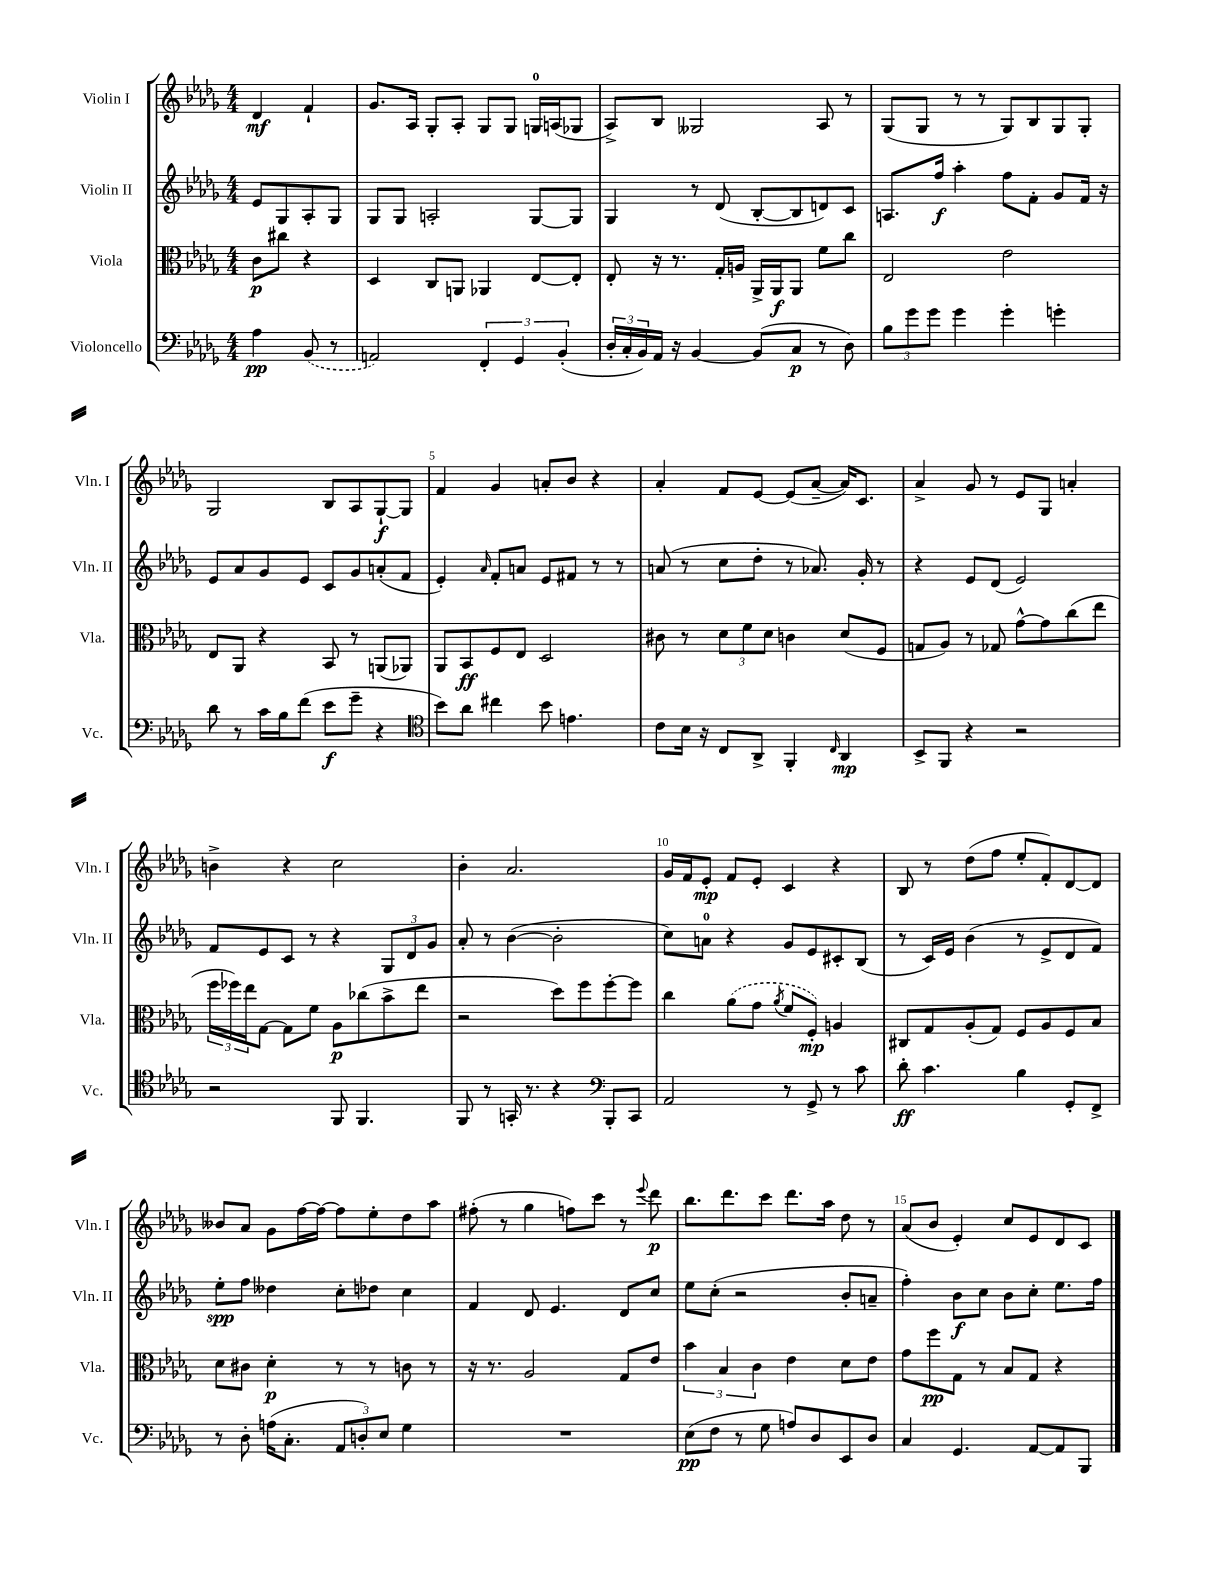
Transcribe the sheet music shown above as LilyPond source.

<<
\new StaffGroup <<
\new Staff = "s0" \with { instrumentName = "Violin I" shortInstrumentName = "Vln. I" } {
    \clef treble \key des \major \numericTimeSignature \time 4/4 \partial 2
    des'4\mf f'4-! |
    ges'8. aes16 ges8-. aes8-. ges8 ges8 g16-0 a16( ges8 |
    aes8->) bes8 geses2 aes8 r8 |
    ges8( ges8 r8 r8 ges8) bes8 ges8 ges8-. |
    ges2 bes8 aes8 ges8~-!\f ges8 |
    f'4 ges'4 a'8-. bes'8 r4 |
    aes'4-. f'8 ees'8~ ees'8( aes'8~-- aes'16) c'8. |
    aes'4-> ges'8 r8 ees'8 ges8 a'4-. |
    b'4-> r4 c''2 |
    bes'4-. aes'2. |
    ges'16 f'16 ees'8-.\mp f'8 ees'8-. c'4 r4 |
    bes8 r8 des''8( f''8 ees''8-. f'8-.) des'8~ des'8 |
    beses'8 aes'8 ges'8 f''16~ f''16~ f''8 ees''8-. des''8 aes''8 |
    fis''8-.( r8 ges''4 f''8) c'''8 r8 \appoggiatura { ees'''8 } des'''8\p |
    bes''8. des'''8. c'''8 des'''8. aes''16 des''8 r8 |
    aes'8( bes'8 ees'4-.) c''8 ees'8 des'8 c'8 \bar "|." |
}
\new Staff = "s1" \with { instrumentName = "Violin II" shortInstrumentName = "Vln. II" } {
    \clef treble \key des \major \numericTimeSignature \time 4/4 \partial 2
    ees'8 ges8 aes8-. ges8 |
    ges8 ges8 a2-. ges8~ ges8 |
    ges4 r8 des'8( bes8~-. bes8 d'8) c'8 |
    a8. f''16\f aes''4-. f''8 f'8-. ges'8 f'16 r16 |
    ees'8 aes'8 ges'8 ees'8 c'8 ges'8 a'8-.( f'8 |
    ees'4-.) \grace { aes'16 } f'8-. a'8 ees'8 fis'8 r8 r8 |
    a'8( r8 c''8 des''8-. r8 aes'8.) ges'16-. r8 |
    r4 ees'8 des'8( ees'2) |
    f'8 ees'8 c'8 r8 r4 \tuplet 3/2 { ges8 des'8 ges'8 } |
    aes'8-. r8 bes'4~( bes'2-. |
    c''8) a'8-0 r4 ges'8 ees'8 cis'8-. bes8( |
    r8 c'16) ees'16 bes'4( r8 ees'8-> des'8 f'8) |
    ees''8-.\spp f''8 deses''4 c''8-. des''8 c''4 |
    f'4 des'8 ees'4. des'8 c''8 |
    ees''8 c''8-.( r2 bes'8-. a'8-- |
    f''4-.) bes'8\f c''8 bes'8 c''8-. ees''8. f''16 \bar "|." |
}
\new Staff = "s2" \with { instrumentName = "Viola" shortInstrumentName = "Vla." } {
    \clef alto \key des \major \numericTimeSignature \time 4/4 \partial 2
    c'8\p cis''8 r4 |
    des4 c8 a,8 aes,4 ees8~ ees8-. |
    ees8-. r16 r8. ges16-. a16 aes,16-> aes,16\f aes,8 f'8 c''8 |
    ees2 ees'2 |
    ees8 aes,8 r4 bes,8 r8 a,8( aes,8) |
    aes,8 bes,8\ff f8 ees8 des2 |
    cis'8 r8 \tuplet 3/2 { des'8 f'8 des'8 } c'4 des'8( f8 |
    g8 aes8) r8 ges8 ges'8~-^ ges'8 c''8( ees''8 |
    \tuplet 3/2 { f''16 fes''16) ees''16 } ges8~ ges8 f'8 aes8\p ces''8( bes'8-> ees''8 |
    r2 des''8) f''8 f''8~-. f''8 |
    c''4 \once \slurDashed aes'8( ges'8 \acciaccatura { aes'8 } f'8 f8-.\mp) a4 |
    cis8 ges8 aes8-.( ges8) f8 aes8 f8 bes8 |
    des'8 cis'8 des'4-.\p r8 r8 c'8 r8 |
    r16 r8. aes2 ges8 ees'8 |
    \tuplet 3/2 { bes'4 bes4 c'4 } ees'4 des'8 ees'8 |
    ges'8 f''8\pp ges8 r8 bes8 ges8 r4 \bar "|." |
}
\new Staff = "s3" \with { instrumentName = "Violoncello" shortInstrumentName = "Vc." } {
    \clef bass \key des \major \numericTimeSignature \time 4/4 \partial 2
    aes4\pp \once \slurDashed bes,8( r8 |
    a,2) \tuplet 3/2 { f,4-. ges,4 bes,4-.( } |
    \tuplet 3/2 { des16-. c16-. bes,16) } aes,16 r16 bes,4~ bes,8( c8\p r8 des8) |
    \tuplet 3/2 { bes8 ges'8 ges'8 } ges'4 ges'4-. g'4-. |
    des'8 r8 c'16 bes16 f'8( ees'8\f ges'8-- r4 |
    \clef tenor bes'8) aes'8 cis''4 bes'8 e'4. |
    c'8 bes16 r16 c8 aes,8-> f,4-. \grace { c16 } aes,4\mp |
    bes,8-> f,8 r4 r2 |
    r2 f,8 f,4. |
    f,8 r8 g,16-. r8. r4 \clef bass bes,,8-. c,8 |
    aes,2 r8 ges,8-> r8 c'8 |
    des'8-.\ff c'4. bes4 ges,8-. f,8-> |
    r8 des8-. a16( c8.-. \tuplet 3/2 { aes,8 d8-.) ees8 } ges4 |
    R1 |
    ees8\pp( f8 r8 ges8 a8) des8 ees,8 des8 |
    c4 ges,4. aes,8~ aes,8 bes,,8 \bar "|." |
}
>>
>>
\layout { \context { \Score \override BarNumber.break-visibility = ##(#f #t #t) barNumberVisibility = #(every-nth-bar-number-visible 5) } }
